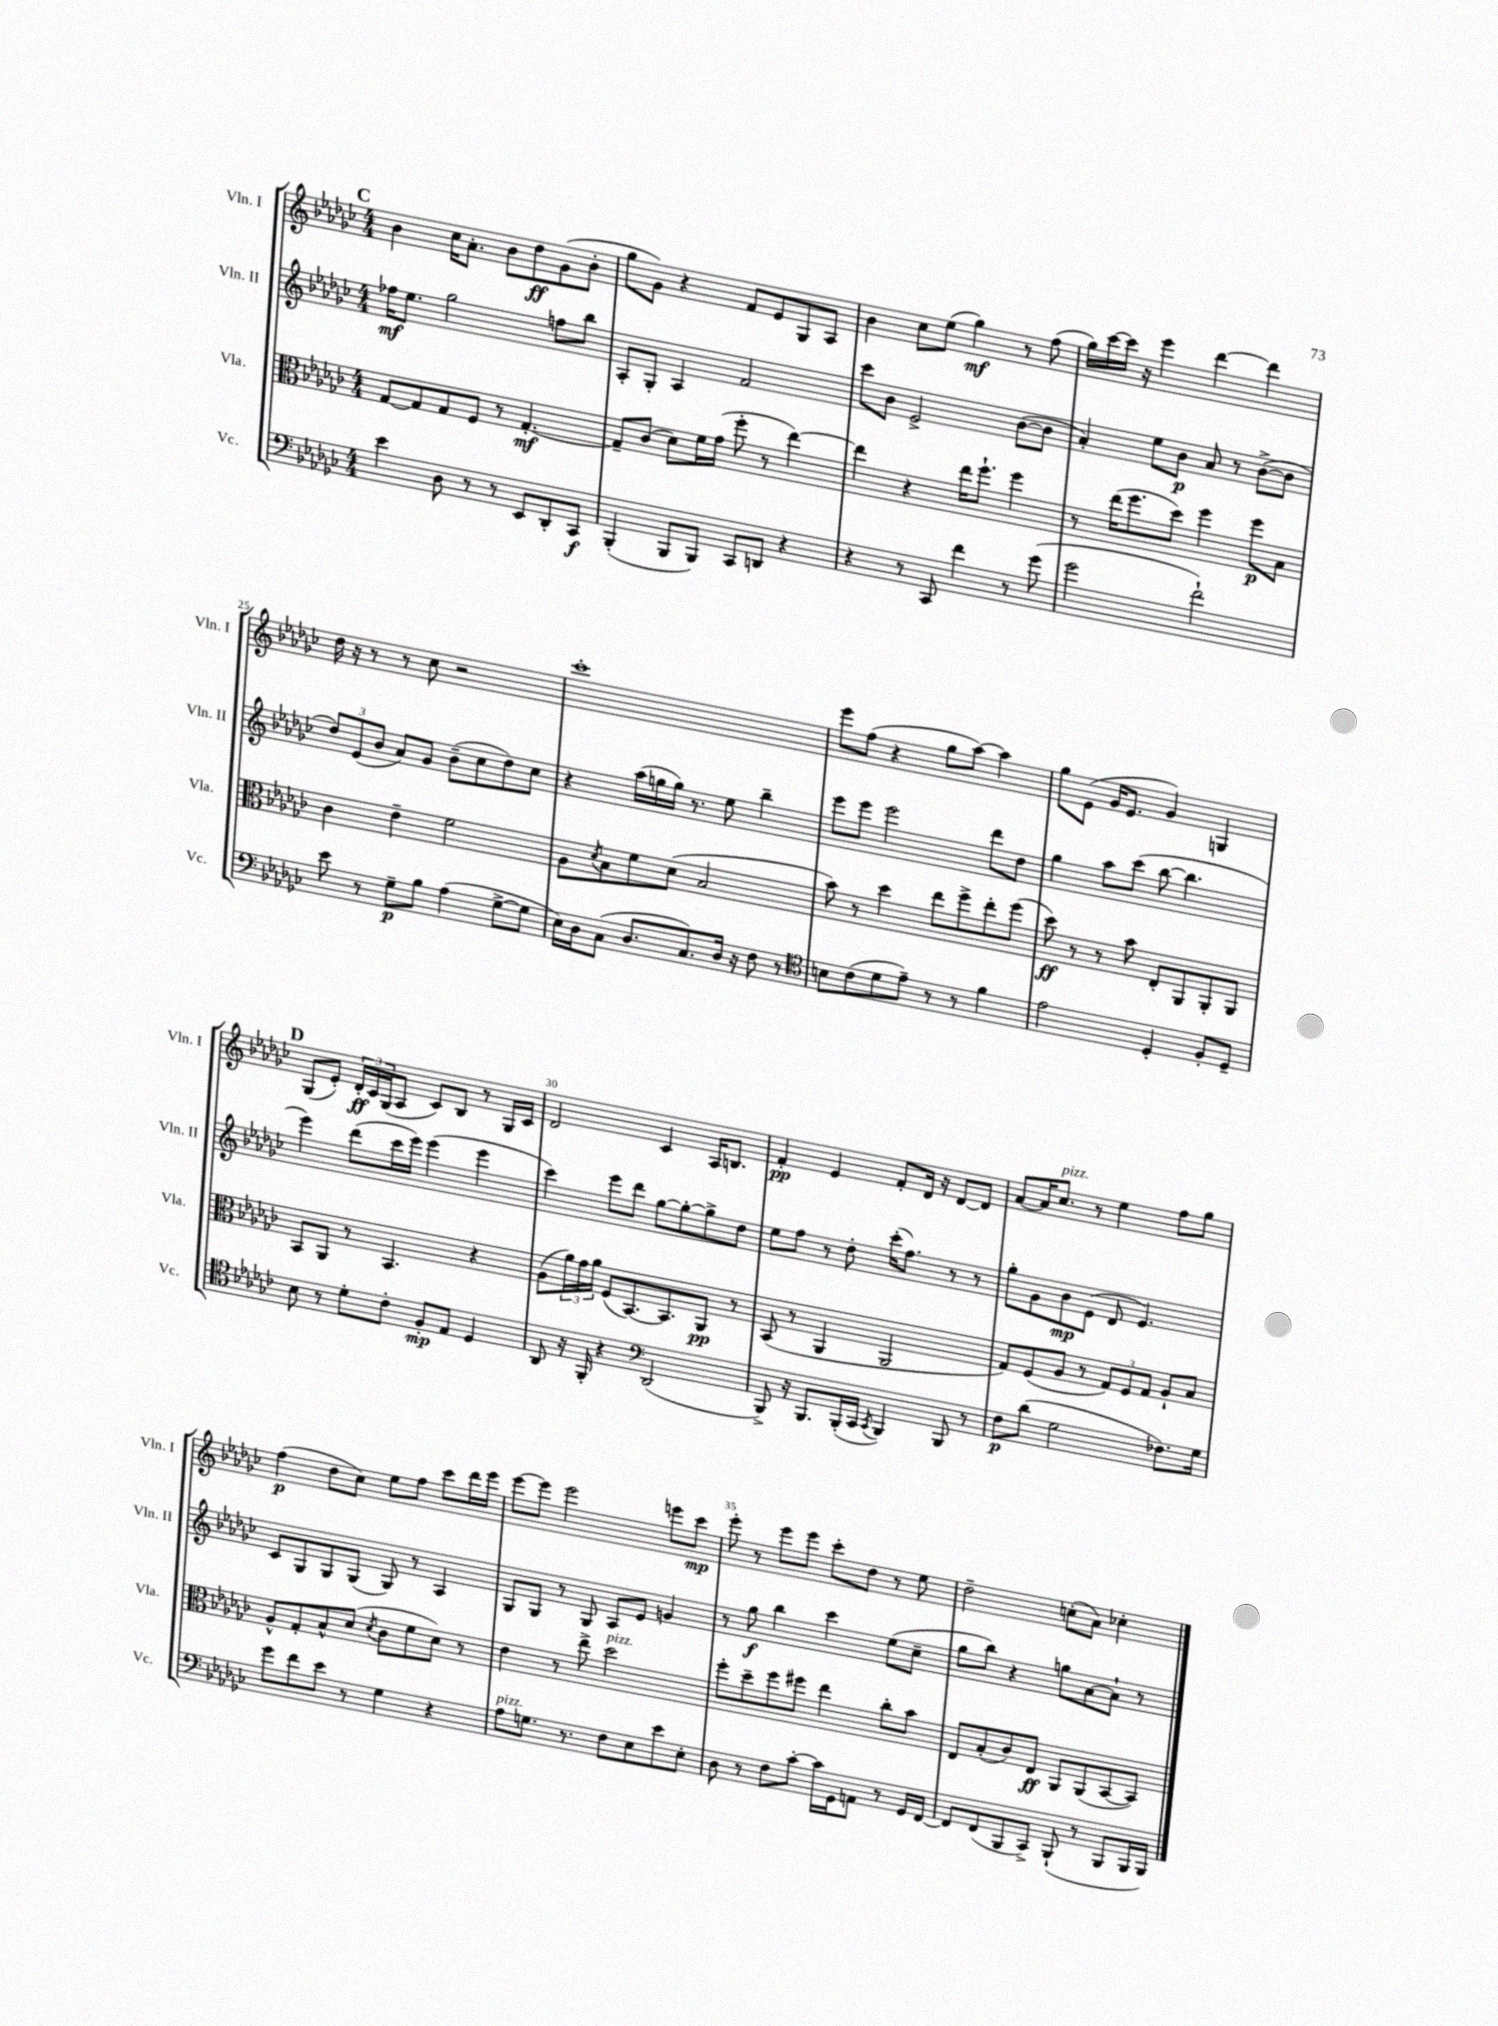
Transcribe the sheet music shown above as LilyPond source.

<<
\new StaffGroup <<
\new Staff = "s0" \with { instrumentName = "Vln. I" shortInstrumentName = "Vln. I" } {
    \clef treble \key ges \major \numericTimeSignature \time 4/4
    \mark \markup { \bold "C" } bes'4 ces''16 aes'8.-. bes'8 des''8\ff ges'8( bes'8-. |
    ges''8 ges'8) r4 f'8 ees'8 ges8 aes8 |
    bes'4 ces''8 ees''8( ges''4\mf) r8 f''8( |
    ges''16) ces'''16~ ces'''16 r16 ees'''4 des'''4~ des'''4 |
    des''16 r16 r8 r8 ces''8 r2 |
    ces'''1-. |
    ees'''8 f''8( r4 ges''8 aes''8~) aes''4 |
    ges''8 ees'8( ges'16 ees'8. ges'4) g4 |
    \mark \markup { \bold "D" } ges8( ees'8-.) \tuplet 3/2 { des'16-.\ff ces'16 ges16( } aes8 ces'8) bes8 r8 ges16 ces'16 |
    des'2 ces'4 aes16 b8. |
    f'4-.\pp ees'4 f'8-. des'16 r16 des'8~ des'8 |
    aes'8~ aes'16 ces''8.^\markup { \italic "pizz." } r8 ees''4 f''8 ges''8 |
    f''4\p( des''8 ces''8) ees''8 f''8 ces'''8 des'''16 ees'''16 |
    ees'''8~ ees'''8 ees'''2 e'''8 ces'''8\mp |
    ees'''8-. r8 ees'''8 ees'''8 ces'''8-. des''8 r8 ees''8 |
    des''2-- c''8-.( aes'8) ces''4-. \bar "|." |
}
\new Staff = "s1" \with { instrumentName = "Vln. II" shortInstrumentName = "Vln. II" } {
    \clef treble \key ges \major \numericTimeSignature \time 4/4
    \mark \markup { \bold "C" } fes''16\mf ees''8. ges''2 f''8 bes''8 |
    aes8-. ges8-. aes4 f'2 |
    ces'''8 bes'8 ees'2-> bes'8~( bes'8 |
    aes'4-.) ees''8 bes'8\p aes'8 r8 bes'8~->( bes'8 |
    \tuplet 3/2 { des''8) ees'8( bes'8 } aes'8) ges'8 bes'8--( ces''8 des''8) ces''8 |
    r4 aes''16( g''16 g''16) r8. ees''8 bes''4-- |
    ees'''8 ees'''8 ees'''2 des'''8 des''8 |
    ges''4 aes''8 ces'''8( bes''8~ bes''4. |
    \mark \markup { \bold "D" } ees'''4) des'''8( ces'''16 ees'''16) ees'''4( ees'''4 |
    ces'''4) ees'''8 des'''8 ges''8~ ges''8~-. ges''8-> des''8 |
    ees''8 f''8 r8 des''8-. ces'''16-.( f''8.) r8 r8 |
    ges''8-. ges'8 bes'8\mp ees'8( des'8 ees'4.) |
    ces'8 ges8 ges8 ges8( ges8) r8 aes4 |
    ges8 ges8 r8 ges8 aes8 ees'8 g'4 |
    r8 ges''8\f bes''4 ces'''4 ees''8( ces''8-- |
    ges''8 bes''8) r4 g''8 aes'8~ aes'8-! r8 \bar "|." |
}
\new Staff = "s2" \with { instrumentName = "Vla." shortInstrumentName = "Vla." } {
    \clef alto \key ges \major \numericTimeSignature \time 4/4
    \mark \markup { \bold "C" } ges8~ ges8 ges8 f8 r8 ges4.~-.\mf |
    ges8-- ces'8( des'8) f'16 ges'16( f''8-. r8 ees''4~) |
    ees''4 r4 ees''16 f''8.-! f''4 |
    r8 ees''16( f''8. des''8) f''4 f''8\p bes8 |
    ces'4 ees'4-- f'2 |
    aes8 \acciaccatura { des'8 } bes8 f'8 des'8( bes2 |
    bes'8) r8 des''4 ees''8 f''8-> ees''8-. f''8( |
    des''8\ff) r8 r8 bes'8 ees8-. aes,8 aes,8-. aes,8 |
    \mark \markup { \bold "D" } bes,8 aes,8 r8 bes,4. r4 |
    aes8( \tuplet 3/2 { aes'16) ges'16 aes'16 } f8( bes,8.~) bes,8. aes,8\pp r8 |
    bes,8( r8 aes,4 aes,2 |
    ges8) f8( aes8 r8 \tuplet 3/2 { ges8) f8 ges8 } aes8-! bes8 |
    aes8-^ ges8-. bes8-^ des'8( \acciaccatura { des'8 } ces'8 f'8 des'8) r8 |
    ees'4 r8 ees''8-> des''2^\markup { \italic "pizz." } |
    f''8-. des''8-- f''8 fis''8 ees''4 ces''8-. bes'8 |
    ees8 bes8-.( ces'8) ees8\ff aes,8 aes,8( bes,8~ bes,8) \bar "|." |
}
\new Staff = "s3" \with { instrumentName = "Vc." shortInstrumentName = "Vc." } {
    \clef bass \key ges \major \numericTimeSignature \time 4/4
    \mark \markup { \bold "C" } ees'4 des8 r8 r8 ees,8 des,8-. ces,8\f |
    bes,,4-.( bes,,8 bes,,8) ces,8 d,8 r4 |
    r4 r8 ces,8 f'4 r8 ges'8( |
    ges'2 f'2-!) |
    ees'8 r8 ges8--\p bes8 aes4( ges8~-> ges8 |
    ees16) des16 ces8( des8. ces8.) des16 r16 f8 r8 |
    \clef tenor b8 ces'8( des'8 ees'8--) r8 r8 f'4 |
    ees'2 des4-. f8-. des8-- |
    \mark \markup { \bold "D" } bes8 r8 des'8-. ces'8-. f8-.\mp ees8 des4 |
    aes,8 r16 f,16-. r4 \clef bass des,2( |
    bes,,8->) r16 bes,,8. bes,,16-.( ces,16 \acciaccatura { ces,8 } bes,,4) bes,,8 r8 |
    f8\p des'8( ges2 fes8.) ges16 |
    ges'8 f'8 ees'8 r8 ges4 r4 |
    aes8^\markup { \italic "pizz." } g8. r8. f8 ees8 ees'8 ees8-. |
    des8 r8 f8 ces'8~-. ces'16 ges,16 a,8 r8 ges,16 f,16~ |
    f,8 f,8( bes,,8 ces,8->) bes,,8-!( r8 bes,,8 bes,,16 bes,,16) \bar "|." |
}
>>
>>
\layout { \context { \Score currentBarNumber = #21 \override BarNumber.break-visibility = ##(#f #t #t) barNumberVisibility = #(every-nth-bar-number-visible 5) } }
